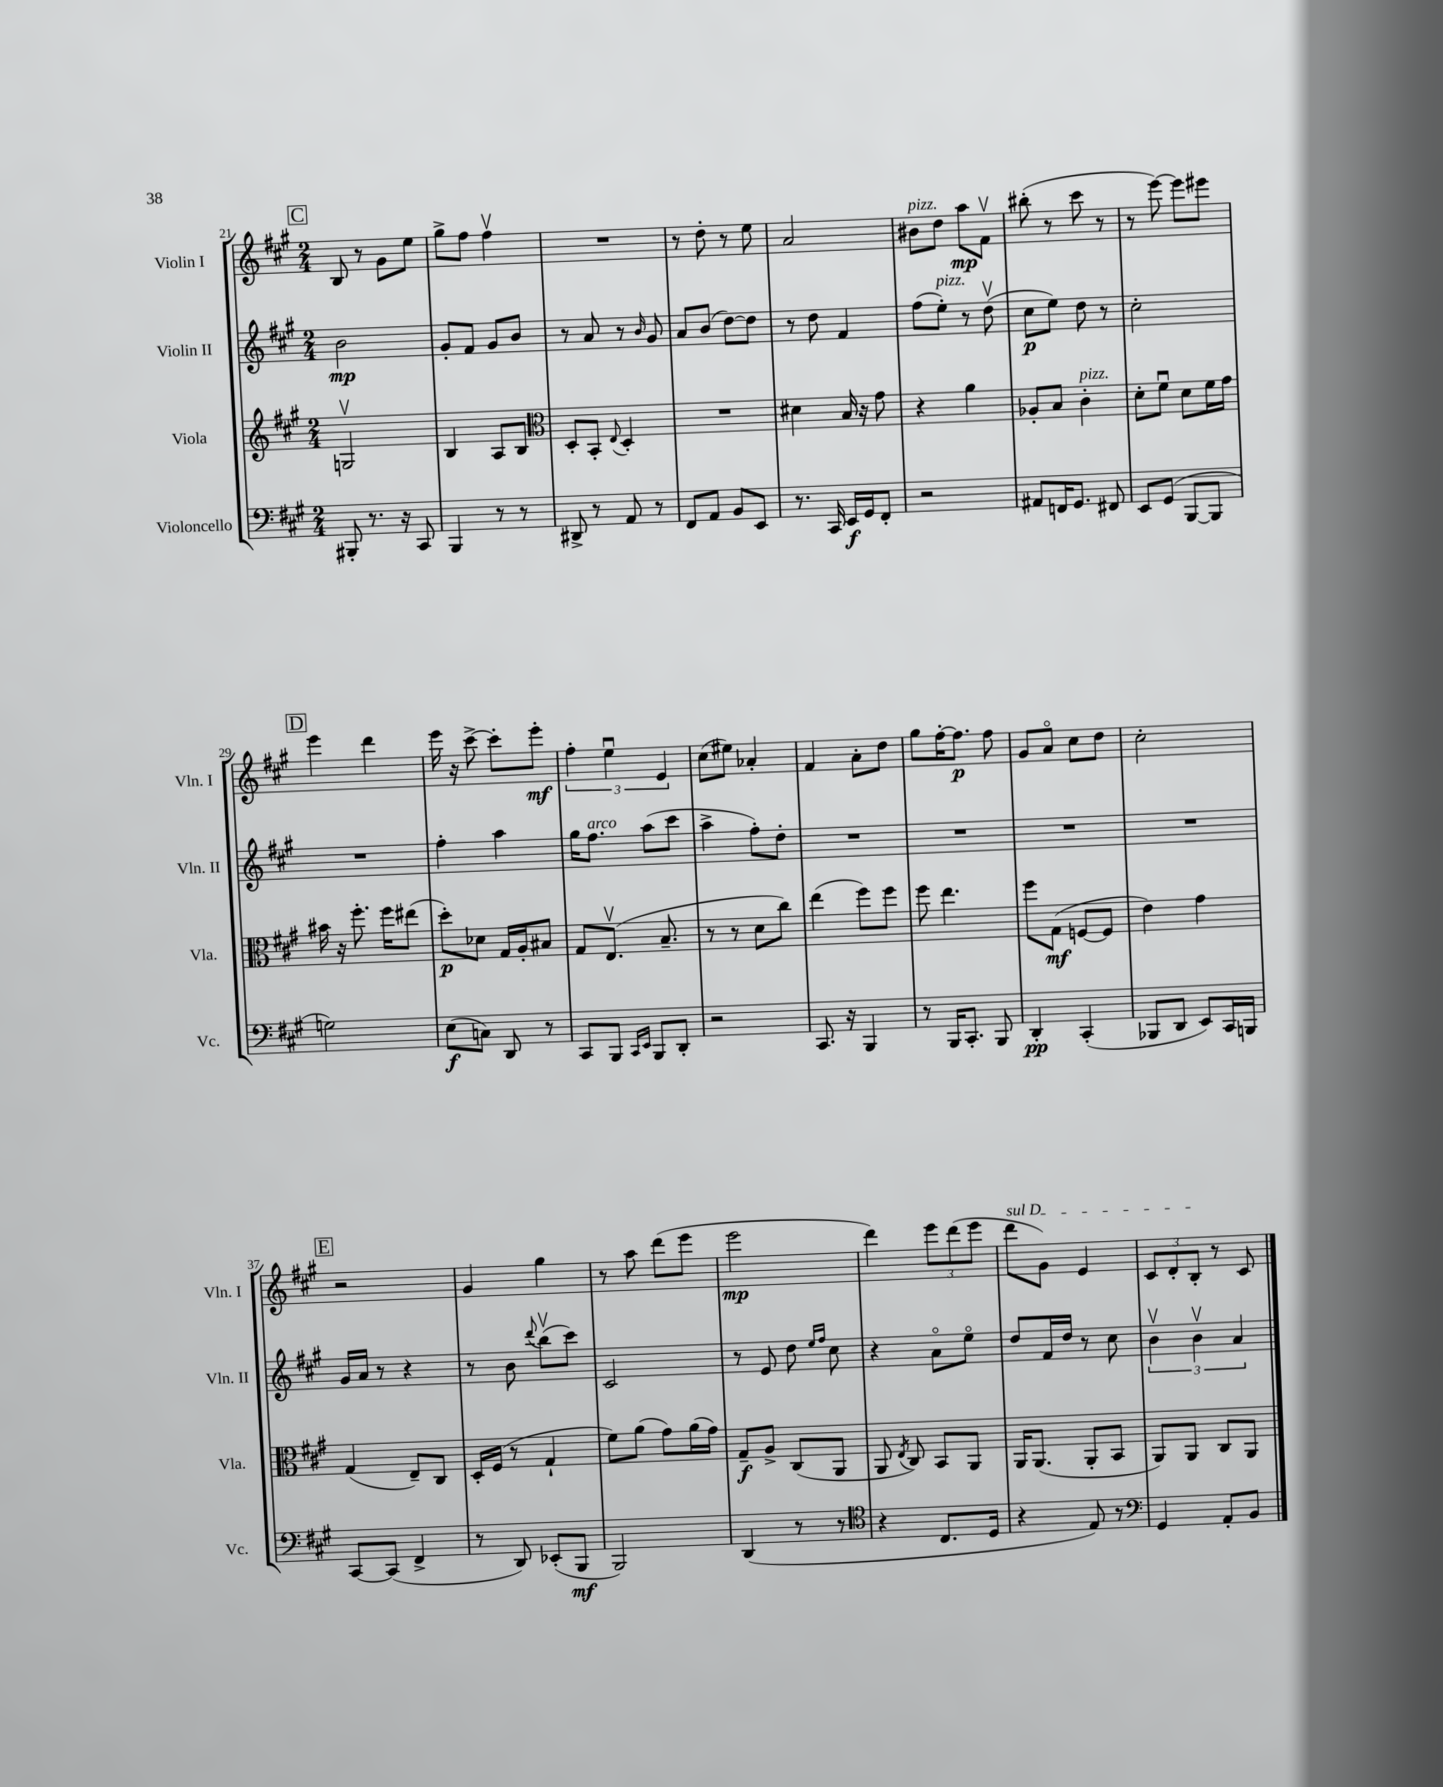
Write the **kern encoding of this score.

**kern	**kern	**kern	**kern
*staff4	*staff3	*staff2	*staff1
*clefF4	*clefG2	*clefG2	*clefG2
*k[f#c#g#]	*k[f#c#g#]	*k[f#c#g#]	*k[f#c#g#]
*M2/4	*M2/4	*M2/4	*M2/4
8BBB#'/	2Gv/	2b\	8B/
8.r	.	.	8r
.	.	.	8g#\L
16r	.	.	.
8CC#/	.	.	8ee\J
=	=	=	=
4BBB/	4B/	8g#'/L	8gg#^\L
.	.	8f#/J	8ff#\J
8r	8A/L	8g#/L	4ff#v\
8r	8B/J	8b/J	.
=	=	=	=
*	*clefC3	*	*
8DD#^/	8D'/L	8r	2r
8r	8BB'/J	8a/	.
.	8qqE/	.	.
8AA/	4D'/	8r	.
.	.	16qqb/	.
8r	.	8g#/	.
=	=	=	=
8FF#/L	2r	8a/L	8r
8AA/J	.	(8b/J	8dd'\
8BB/L	.	[8dd\L)	8r
8EE/J	.	8dd\]J	8ee\
=	=	=	=
8.r	4d#\	8r	2a/
.	.	8dd\	.
16CC#/	.	.	.
16EE/LL	16B/	4f#/	.
16GG#/J	16r	.	.
8FF#'/J	8g#\	.	.
=	=	=	=
2r	4r	(8ff#\L	8b#\L
.	.	8ee'\J)	8dd\J
.	4a\	8r	8aa\L
.	.	(8ddv\	8f#v\J
=	=	=	=
8AA#/L	8A-'/L	8cc#\L	(8bb#'\
16FF/K	8B/J	8ee\J)	8r
8.GG#/J	.	.	.
.	4c#'\	8dd\	8ccc#\
8FF#/	.	8r	8r
=	=	=	=
8EE/L	8d'\L	2cc#'\	8r
(8GG#/J	8f#u\J	.	[8eee\)
[8BBB/L	8d\L	.	8eee\]L
8BBB/]J	16f#\L	.	8eee#\J
.	16g#\JJ	.	.
=	=	=	=
2G\)	16b#\	2r	4eee\
.	16r	.	.
.	8.ff#'\	.	.
.	.	.	4ddd\
.	16ff#\LK	.	.
.	(8ee#\J	.	.
=	=	=	=
(8E\L	8dd'\L)	4ff#'\	16eee\
.	.	.	16r
8C\J)	8d-\J	.	[8ccc#^\
8DD/	16G#/LL	4aa\	8ccc#'\]L
.	16A'/J	.	.
8r	8B#/J	.	8eee'\J
=	=	=	=
8CC#/L	8G#/L	16gg#\LK	6ff#'\
.	.	8.ff#\J	.
8BBB/J	(8.Ev/J	.	.
.	.	.	6eeu\
16qqCC#/LL	.	.	.
16qqEE/JJ	.	.	.
8BBB/L	.	(8aa\L	.
.	8.B~/	.	.
.	.	.	6e/
8DD'/J	.	8ccc#\J	.
=	=	=	=
2r	8r	4aa^\	(8cc#\L
.	8r	.	8ee#\J)
.	8d\L	8ff#'\L)	4a-'/
.	8cc#\J)	8dd'\J	.
=	=	=	=
8.CC#/	(4ee\	2r	4f#/
16r	.	.	.
4BBB/	8ff#\L)	.	8a'\L
.	8ff#\J	.	8dd\J
=	=	=	=
8r	8ff#\	2r	8gg#\L
16BBB/LK	4.ee\	.	[16ff#'\K
8.CC#'/J	.	.	8.ff#\]J
8BBB/	.	.	8ff#\
=	=	=	=
4DD'/	8ff#\L	2r	8g#/L
.	(8G#\J	.	8ao/J
(4CC#'/	[8F/L	.	8cc#\L
.	8F/]J	.	8dd\J
=	=	=	=
8BBB-/L	4e\)	2r	2cc#'\
8DD/J	.	.	.
8EE/L)	4g#\	.	.
16CC#/L	.	.	.
16BBB/JJ	.	.	.
=	=	=	=
[8CC#/L	(4G#/	16g#/LL	2r
.	.	16a/JJ	.
(8CC#/]J	.	8r	.
4FF#^/	8E~/L)	4r	.
.	8C#/J	.	.
=	=	=	=
8r	16D'/LL	8r	4g#/
.	(16F#/JJ	.	.
8DD/)	8r	8b\	.
.	.	8qqddd/	.
(8EE-'/L	4G#`/	(8bbv\L	4gg#\
8BBB/J	.	8ccc#\J)	.
=	=	=	=
2BBB/)	8f#\L)	2c#/	8r
.	(8a\J	.	8aa\
.	8g#\L)	.	(8ddd\L
.	(16a\L	.	8eee\J
.	16g#\JJ)	.	.
=	=	=	=
(4DD/	8G#~/L	8r	2eee\
.	8A^/J	8e/	.
8r	(8C#/L	8dd\	.
.	.	16qqee/LL	.
.	.	16qqff#/JJ	.
8r	8AA/J	8cc#\	.
=	=	=	=
*clefC4	*	*	*
4r	8AA/	4r	4ddd\)
.	8qE/	.	.
.	8C#/)	.	.
8.C#/L	8BB/L	8ao\L	12eee\L
.	.	.	(12ddd\
.	8AA/J	8eeo\J	.
.	.	.	12eee\J
16D/Jk	.	.	.
=	=	=	=
4r	16AA/LK	8dd/L	8ddd\L
.	(8.AA/J	.	.
.	.	16f#/L	8g#\J)
.	.	16dd/JJ	.
8E/)	8AA'/L	8r	4e/
8r	8BB/J	8cc#\	.
=	=	=	=
*clefF4	*	*	*
4GG#/	8AA/L)	6bv\	12c#/L
.	.	.	12d'/
.	8AA/J	.	.
.	.	6bv\	12B'/J
8AA'/L	8C#/L	.	8r
.	.	6a/	.
8BB/J	8AA/J	.	8c#/
==	==	==	==
*-	*-	*-	*-
